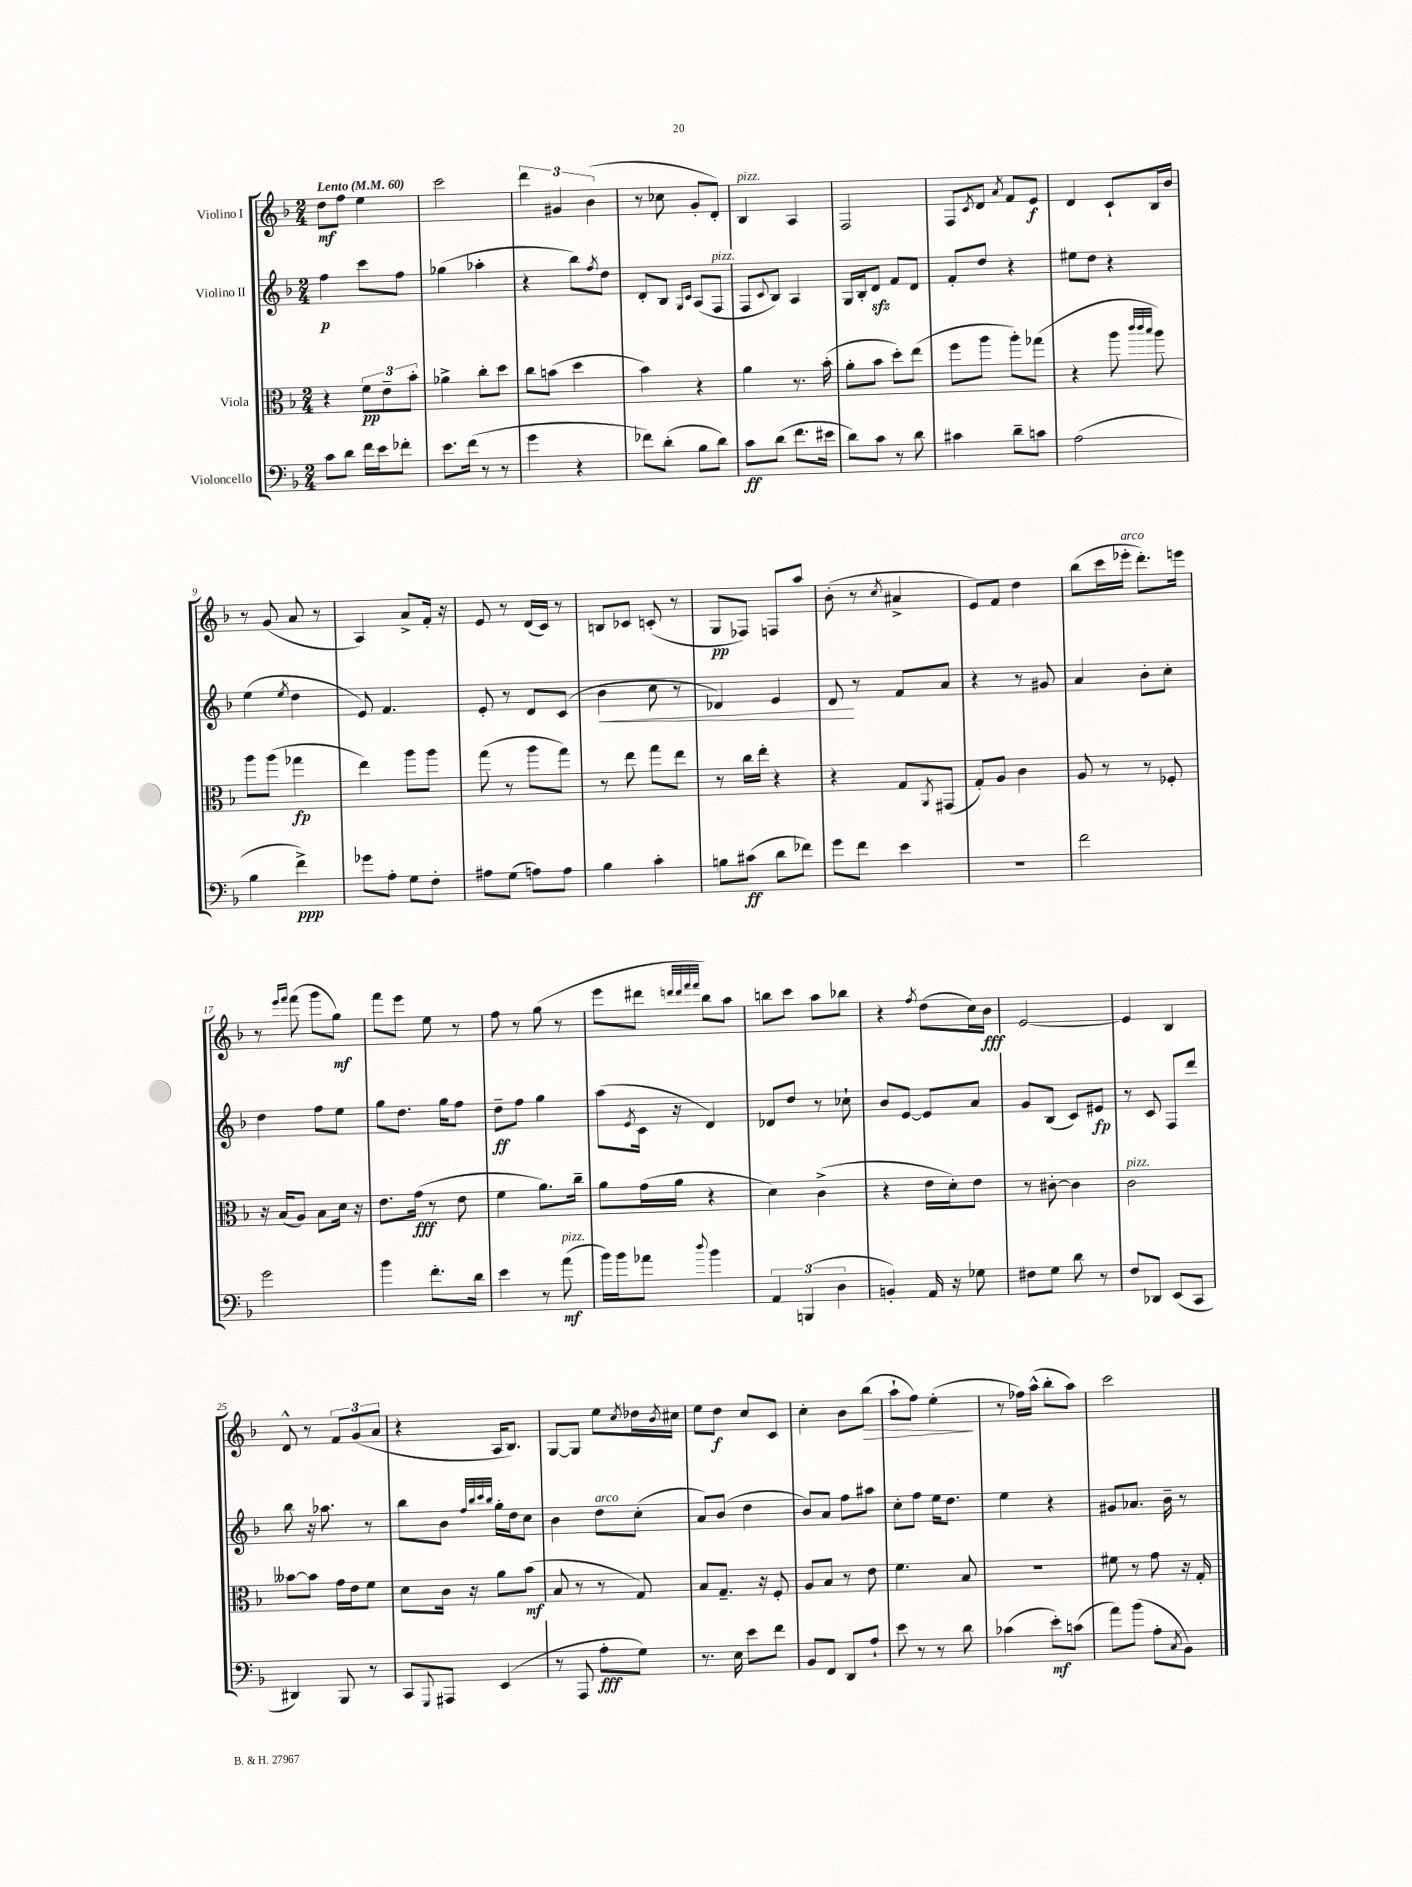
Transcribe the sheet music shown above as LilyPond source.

<<
\new StaffGroup <<
\new Staff = "s0" \with { instrumentName = "Violino I" } {
    \clef treble \key f \major \numericTimeSignature \time 2/4 \tempo "Lento" 4 = 60
    d''8\mf f''8 e''4 |
    c'''2 |
    \tuplet 3/2 { d'''4 gis'4 bes'4( } |
    r8 ces''8 g'8-. d'8-.) |
    bes4^\markup { \italic "pizz." } a4 |
    f2 |
    f8 \acciaccatura { c'8 } d'8 \acciaccatura { a'8 } f'8 e'8\f |
    d'4 c'8-! bes16 bes'16 |
    r8 g'8( a'8 r8 |
    a4) a'8-> f'16-. r16 |
    e'8 r8 d'16( c'16) r8 |
    b8 ces'8 c'8-.( r8 |
    g8\pp fes8) f8 a''8 |
    bes'8-.( r8 \acciaccatura { c''8 } ais'4-> |
    e'8) f'8 d''4 |
    bes''8( c'''16 ees'''16-.^\markup { \italic "arco" } d'''8.-.) e'''16 |
    r8 \grace { e'''16 f'''16 } f'''8( g'''8 g''8\mf) |
    f'''8 e'''8 e''8 r8 |
    f''8 r8 g''8( r8 |
    e'''8 dis'''8 \grace { d'''32 d'''32 f'''32 f'''32 } bes''8) a''8 |
    b''8 c'''8 a''8 bes''8 |
    r4 \acciaccatura { f''8 } d''8( c''16) bes'16\fff |
    e'2~ |
    e'4 bes4 |
    d'8-^ r8 \tuplet 3/2 { f'8 g'8( a'8 } |
    r4 a16 bes8.) |
    g8~ g8 e''8 \acciaccatura { c''8 } des''16 \acciaccatura { bes'8 } cis''16 |
    e''8 d''8\f c''8 c'8 |
    c''4-. bes'8 bes''8\>( |
    a''8-! f''8) e''4-.\!( |
    r8 fes''16) a''16-^( bes''8-. a''8) |
    c'''2 \bar "|." |
}
\new Staff = "s1" \with { instrumentName = "Violino II" } {
    \clef treble \key f \major \numericTimeSignature \time 2/4
    f''4\p c'''8 f''8 |
    ges''4( aes''4-. |
    r4 bes''8) \acciaccatura { f''8 } d''8 |
    d'8-. bes8 \grace { g16 c'16 } a8( f8^\markup { \italic "pizz." } |
    f8 \appoggiatura { c'8 } bes8) a4 |
    g16 bes16-. d'8\sfz f'8 d'8 |
    f'8-. d''8 r4 |
    eis''8 d''8 r4 |
    e''4( \acciaccatura { e''8 } d''4 |
    e'8) f'4. |
    e'8-. r8 d'8 c'8( |
    bes'4\< c''8 r8 |
    des'4) e'4 |
    d'8\! r8 f'8 a'8 |
    r4 r8 gis'8 |
    a'4 bes'8-. c''8-. |
    d''4 f''8 e''8 |
    g''8 d''8. g''16 f''8 |
    d''8--\ff f''8 g''4 |
    a''8( \acciaccatura { e'8 } c'16 r16 d'4) |
    des'8 d''8 r8 ces''8-! |
    bes'8 e'8~ e'8 a'8 |
    g'8 bes8( c'8) eis'8\fp |
    r8 c'8 f8 d'''8 |
    bes''8 r16 aes''8. r8 |
    bes''8 bes'8 \grace { f''32 bes''32 c'''32 bes''32 } g''16-. d''16 c''8 |
    bes'4 d''8^\markup { \italic "arco" } c''8-.( |
    a'8) bes'8( d''4 |
    bes'8) a'8 f''8 ais''8 |
    c''8-. f''8 e''16 d''8. |
    e''4 r4 |
    gis'8 aes'8. bes'16-- r8 \bar "|." |
}
\new Staff = "s2" \with { instrumentName = "Viola" } {
    \clef alto \key f \major \numericTimeSignature \time 2/4
    r4 \tuplet 3/2 { f'8\pp e'8-- bes'8-. } |
    aes'4-> c''8-. d''8 |
    c''8 b'8( d''4 |
    bes'4) r4 |
    a'4 r8. bes'16-.( |
    a'8-. bes'8 d''8-.) e''8( |
    f''8 a''8 a''8-.) ges''8( |
    r4 a''8 \grace { c'''32 c'''32 bes''32 } a''8) |
    a''8 a''8( ges''4\fp |
    e''4) a''8 a''8 |
    g''8( r8 a''8 g''8) |
    r8 e''8 g''8 e''8 |
    r8 c''16 e''16-. r4 |
    r4 g8 \acciaccatura { a,8 } gis,8( |
    g8-.) a8 c'4 |
    a8 r8 r8 fes8-. |
    r16 bes16( a8) bes8 d'16 r16 |
    e'8. g'16\fff( r8 e'8 |
    f'4 a'8.) c''16-- |
    a'8 g'16( a'16 r4 |
    d'4) c'4->( |
    r4 e'16 d'16-.) e'8 |
    r8 cis'8~-. cis'4 |
    c'2^\markup { \italic "pizz." } |
    beses'8~ beses'8 g'16 e'16 f'8 |
    d'8 c'16 r16 a'8 bes'8\mf( |
    bes8 r8 r8 g8) |
    bes8 g8.-- r16 f8-. |
    a8 bes8 r8 e'8 |
    f'4. bes8 |
    R2 |
    fis'8 r8 g'8 r16 g16-. \bar "|." |
}
\new Staff = "s3" \with { instrumentName = "Violoncello" } {
    \clef bass \key f \major \numericTimeSignature \time 2/4
    c'8 d'8 f'16 e'16 fes'8-. |
    e'8. f'16( r8 r8 |
    g'4 r4 |
    fes'8) d'8-.( bes8 d'8) |
    c'8\ff d'8( f'8. eis'16 |
    d'8) c'8 r8 d'8 |
    cis'4 d'8-- c'8 |
    a2( |
    bes4 f'4->\ppp) |
    ges'8 a8-. g8 f8-. |
    ais8 g8( a8) a8 |
    bes4 c'4-. |
    b8 cis'8\ff( d'8 fes'8) |
    g'8 f'8 e'4 |
    R2 |
    f'2 |
    g'2 |
    bes'4 f'8.-. d'16 |
    e'4 r8 a'8\mf^\markup { \italic "pizz." }( |
    bes'16) bes'16 aes'8 \appoggiatura { d''8 } bes'4 |
    \tuplet 3/2 { a,4 b,,4( d4 } |
    b,4-.) a,16 r16 ges8 |
    fis8 g8 d'8 r8 |
    f8 des,8 e,8( c,8 |
    dis,4) bes,,8 r8 |
    c,8 \appoggiatura { g,,8 } ais,,8 e,4( |
    r8 a,,8 a8-.\fff g8) |
    r8. e16 e'8 f'8 |
    bes,8 f,8 d,8 a8-! |
    e'8 r8 r8 d'8 |
    ces'4( e'8-.\mf) c'8( |
    a'8) bes'8( a8-. \acciaccatura { c8 } bes,8) \bar "|." |
}
>>
>>
